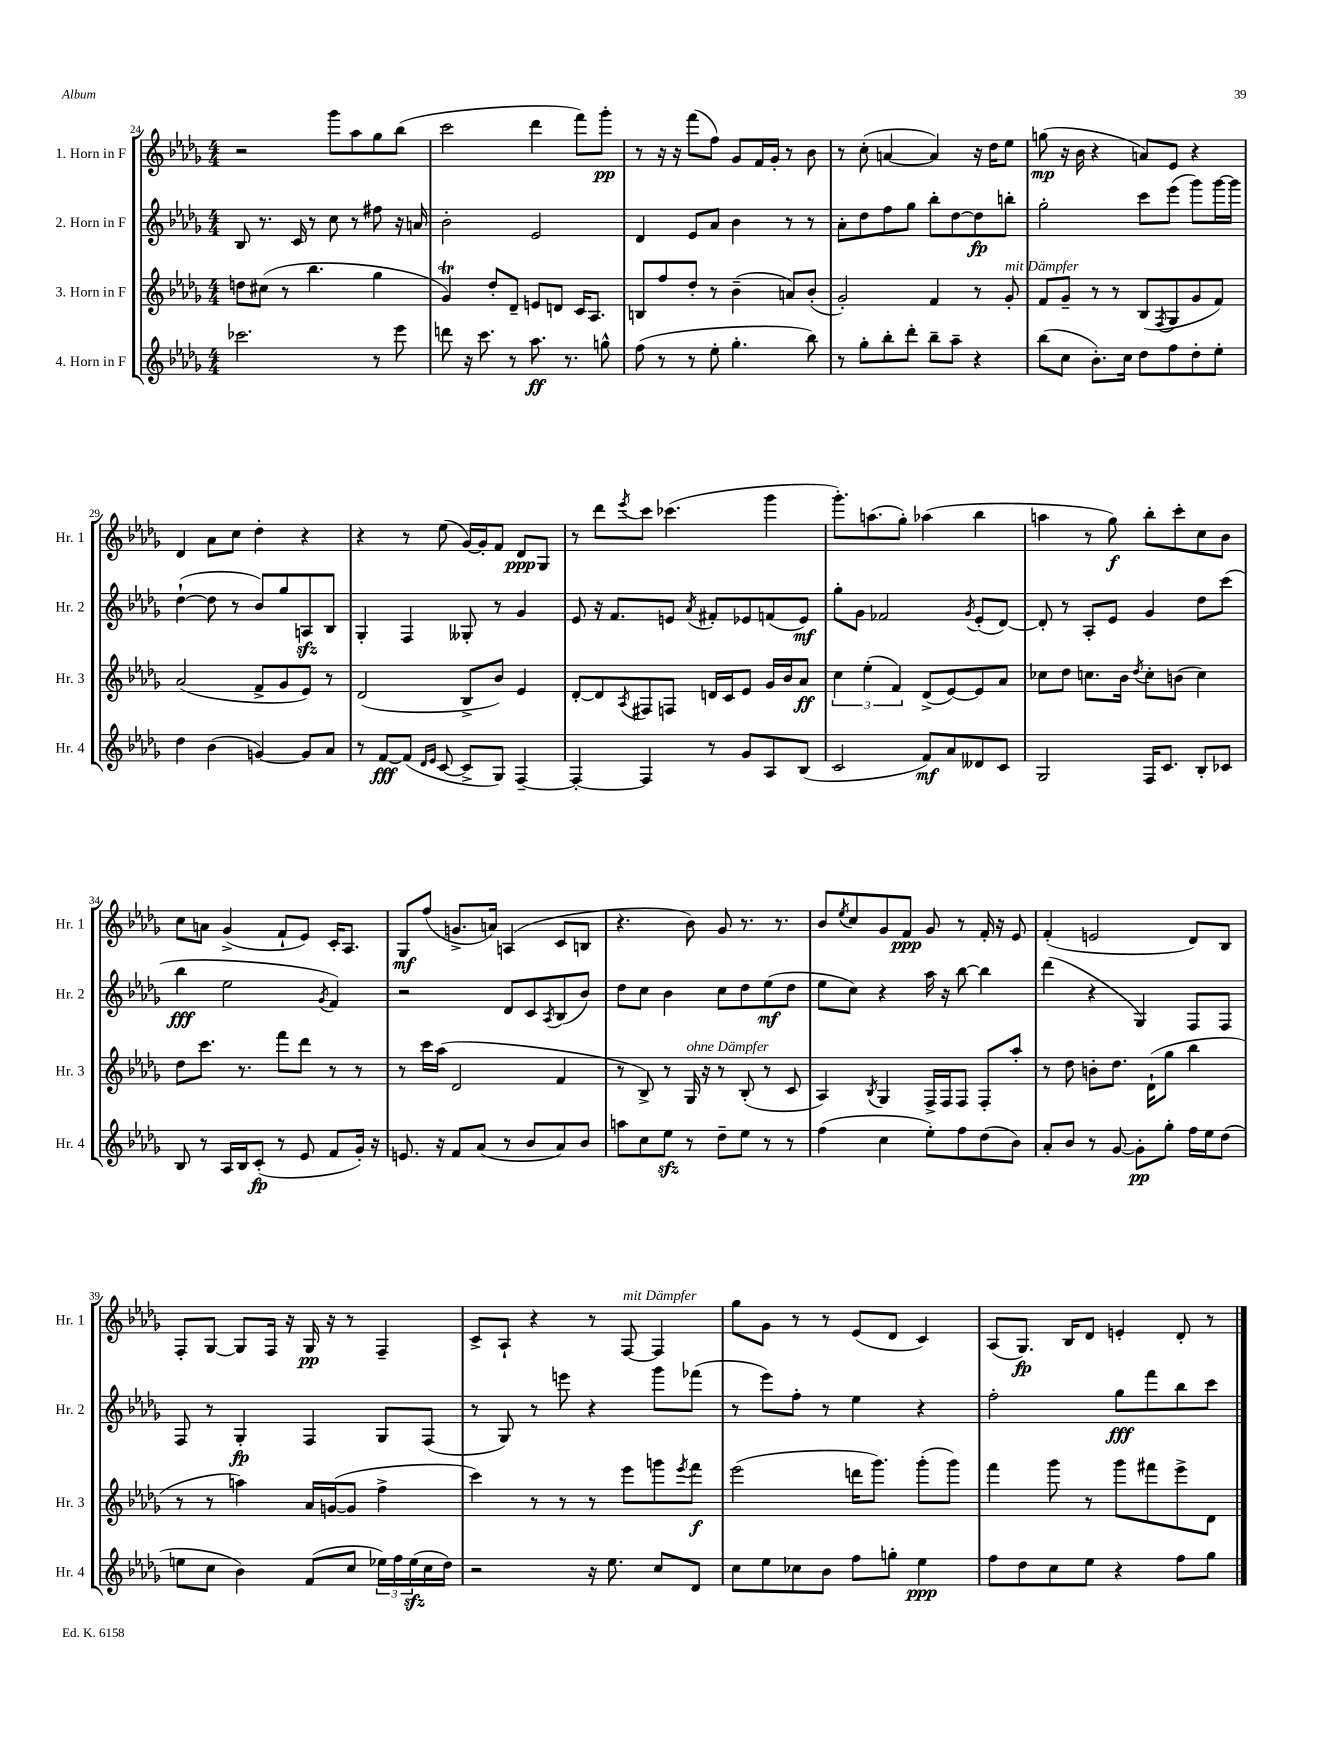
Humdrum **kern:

**kern	**kern	**kern	**kern
*staff4	*staff3	*staff2	*staff1
*clefG2	*clefG2	*clefG2	*clefG2
*k[b-e-a-d-g-]	*k[b-e-a-d-g-]	*k[b-e-a-d-g-]	*k[b-e-a-d-g-]
*M4/4	*M4/4	*M4/4	*M4/4
2.ccc-	8dd	8B-	2r
.	(8cc#	8.r	.
.	8r	.	.
.	.	16c	.
.	4.bb-	8r	.
.	.	8cc	8ggg-
.	.	8r	8aa-
8r	4gg-	8ff#	8gg-
8eee-	.	16r	(8bb-
.	.	16a	.
=	=	=	=
8ddd	4g-)	2b-'	2ccc
16r	.	.	.
8.ccc	.	.	.
.	8dd-'	.	.
8r	8d-~	.	.
8.aa-	8e	2e-	4ddd-
.	8d	.	.
8.r	.	.	.
.	16c	.	8fff)
.	8.A-	.	.
8gg^^	.	.	8ggg-'
=	=	=	=
(8ff	8B	4d-	8r
8r	8ff	.	16r
.	.	.	16r
8r	8dd-'	8e-	(8fff
8ee-'	8r	8a-	8ff)
4.gg-'	(4b-~	4b-	8g-
.	.	.	16f
.	.	.	16g-'
.	8a)	8r	8r
8bb-)	(8b-'	8r	8b-
=	=	=	=
8r	2g-')	8a-'	8r
8gg-'	.	8dd-	(8cc'
8bb-'	.	8ff	[4a
8ddd-'	.	8gg-	.
8bb-~	4f	8bb-'	4a])
8aa-~	.	[8dd-	.
4r	8r	8dd-]	16r
.	.	.	16dd-
.	8g-'	8bb'	8ee-
=	=	=	=
(8bb-	8f	2gg-'	(8gg
8cc	8g-~	.	16r
.	.	.	16b-
8.b-')	8r	.	4r
.	8r	.	.
16cc	.	.	.
8dd-	(8B-	8ccc	8a)
.	8qF	.	.
8ff	8G-	(8eee-	8e-
8dd-'	8g-	8ggg-)	4r
8ee-'	8f)	[16ggg-	.
.	.	16ggg-]	.
=	=	=	=
4dd-	(2a-	([4dd-`	4d-
(4b-	.	8dd-]	8a-
.	.	8r	8cc
[4g)	8f^	8b-)	4dd-'
.	8g-	8gg-	.
8g]	8e-)	8A	4r
8a-	8r	8B-	.
=	=	=	=
8r	(2d-	4G-'	4r
[8f	.	.	.
(8f]	.	4F	8r
16qqd-	.	.	.
16qqe-	.	.	.
[8c	.	.	(8ee-
8c^]	8B-^	8G--'	[16g-)
.	.	.	16g-']
8G-)	8b-)	8r	8f
[4F~	4e-	4g-	8d-
.	.	.	8G-
=	=	=	=
4F'_	[8d-'	8e-	8r
.	8d-]	16r	8ddd-
.	.	8.f	.
.	8qA-	.	8qeee-
4F]	8F#	.	8ccc
.	8F	8e	(4.ccc-
.	.	8qa-	.
8r	16d	8f#'	.
.	16c	.	.
8g-	8e-	8e-	.
8A-	16g-	(8f	4ggg-
.	16b-	.	.
(8B-	8a-	8e-)	.
=	=	=	=
2c	6cc	8gg-'	8.ggg-')
.	.	8g-	.
.	(6ee-'	.	.
.	.	.	(8.aa
.	.	2f-	.
.	6f)	.	.
.	.	.	8gg-')
8f)	(8d-^	.	(4aa-
8a-	[8e-)	.	.
.	.	8qg-	.
8d--	8e-]	(8e-'	4bb-
8c	8a-	[8d-)	.
=	=	=	=
2G-	8cc-	8d-']	4aa
.	8dd-	8r	.
.	8.cc	8A-'	8r
.	.	8e-	8gg-)
.	16b-	.	.
.	8qdd-	.	.
16F	8cc'	4g-	8bb-'
8.c	.	.	.
.	(8b	.	8ccc'
8B-'	4cc)	8dd-	8cc
8c-	.	(8ccc	8b-
=	=	=	=
8B-	8dd-	4bb-	8cc
8r	8.ccc	.	8a
16A-	.	2ee-	(4g-^
16B-	8.r	.	.
(8c'	.	.	.
8r	8fff	.	8f`
8e-	8ddd-	.	8e-)
.	.	8qg-	.
8f	8r	4f)	16c'
.	.	.	8.A-
16g-')	8r	.	.
16r	.	.	.
=	=	=	=
8.e	8r	2r	8G-
.	16ccc	.	(8ff
16r	(16aa-	.	.
8f	2d-	.	8.g^
(8a-	.	.	.
.	.	.	16a)
8r	.	8d-	(4A
8b-	.	8c	.
.	.	8qA-	.
8a-)	4f	(8B-	8c
8b-	.	8b-)	8B
=	=	=	=
8aa	8r	8dd-	4.r
8cc	8B-^)	8cc	.
8ee-	8r	4b-	.
8r	16G-	.	8b-)
.	16r	.	.
8dd-~	8r	8cc	8g-
8ee-	(8B-'	8dd-	8.r
8r	8r	(8ee-	.
.	.	.	8.r
8r	8c	8dd-	.
=	=	=	=
(4ff	4A-)	8ee-	8b-
.	.	.	8qee-
.	.	8cc)	8cc
.	8qB-	.	.
4cc	4G-	4r	8g-
.	.	.	8f
8ee-')	16F^	16aa-	8g-
.	16F	16r	.
8ff	8F	[8bb-	8r
(8dd-	8F'	4bb-]	16f'
.	.	.	16r
8b-)	8aa-'	.	8e-
=	=	=	=
8a-'	8r	(4ddd-	(4f'
8b-	8dd-	.	.
8r	8b'	4r	2e
[8g-	8.dd-	.	.
8g-']	.	4G-)	.
.	(16d-`	.	.
8gg-'	8gg-	.	.
16ff	4bb-	8F	8d-)
16ee-	.	.	.
(8dd-	.	8F	8B-
=	=	=	=
8ee	8r	8F	8F'
8cc	8r	8r	[8G-
4b-)	4aa)	4G-'	8G-]
.	.	.	16F
.	.	.	16r
(8f	16a-	4F	16G-
.	([16g	.	16r
8cc	8g]	.	8r
24ee-)	4ff^	8G-	4F~
24ff	.	.	.
(24ee-	.	.	.
16cc	.	(8F	.
16dd-)	.	.	.
=	=	=	=
2r	4ccc)	8r	8c^
.	.	8G-)	8A-`
.	8r	8r	4r
.	8r	8eee	.
16r	8r	4r	8r
8.ee-	.	.	.
.	8eee-	.	[8F
8cc	8ggg	8ggg-	4F]
.	8qeee-	.	.
8d-	8fff	(8fff-	.
=	=	=	=
8cc	(2eee-	8r	8gg-
8ee-	.	8eee-)	8g-
8cc-	.	8ff'	8r
8b-	.	8r	8r
8ff	16ddd	4ee-	(8e-
.	8.ggg-)	.	.
8gg'	.	.	8d-
4ee-	(8ggg-'	4r	4c)
.	8ggg-)	.	.
=	=	=	=
8ff	4fff	2ff'	(8A-
8dd-	.	.	8.G-)
8cc	8ggg-	.	.
.	.	.	16B-
8ee-	8r	.	8d-
4r	8ggg-	8gg-	4e'
.	8fff#	8fff	.
8ff	8eee-^	8bb-	8d-'
8gg-	8d-	8ccc	8r
==	==	==	==
*-	*-	*-	*-
